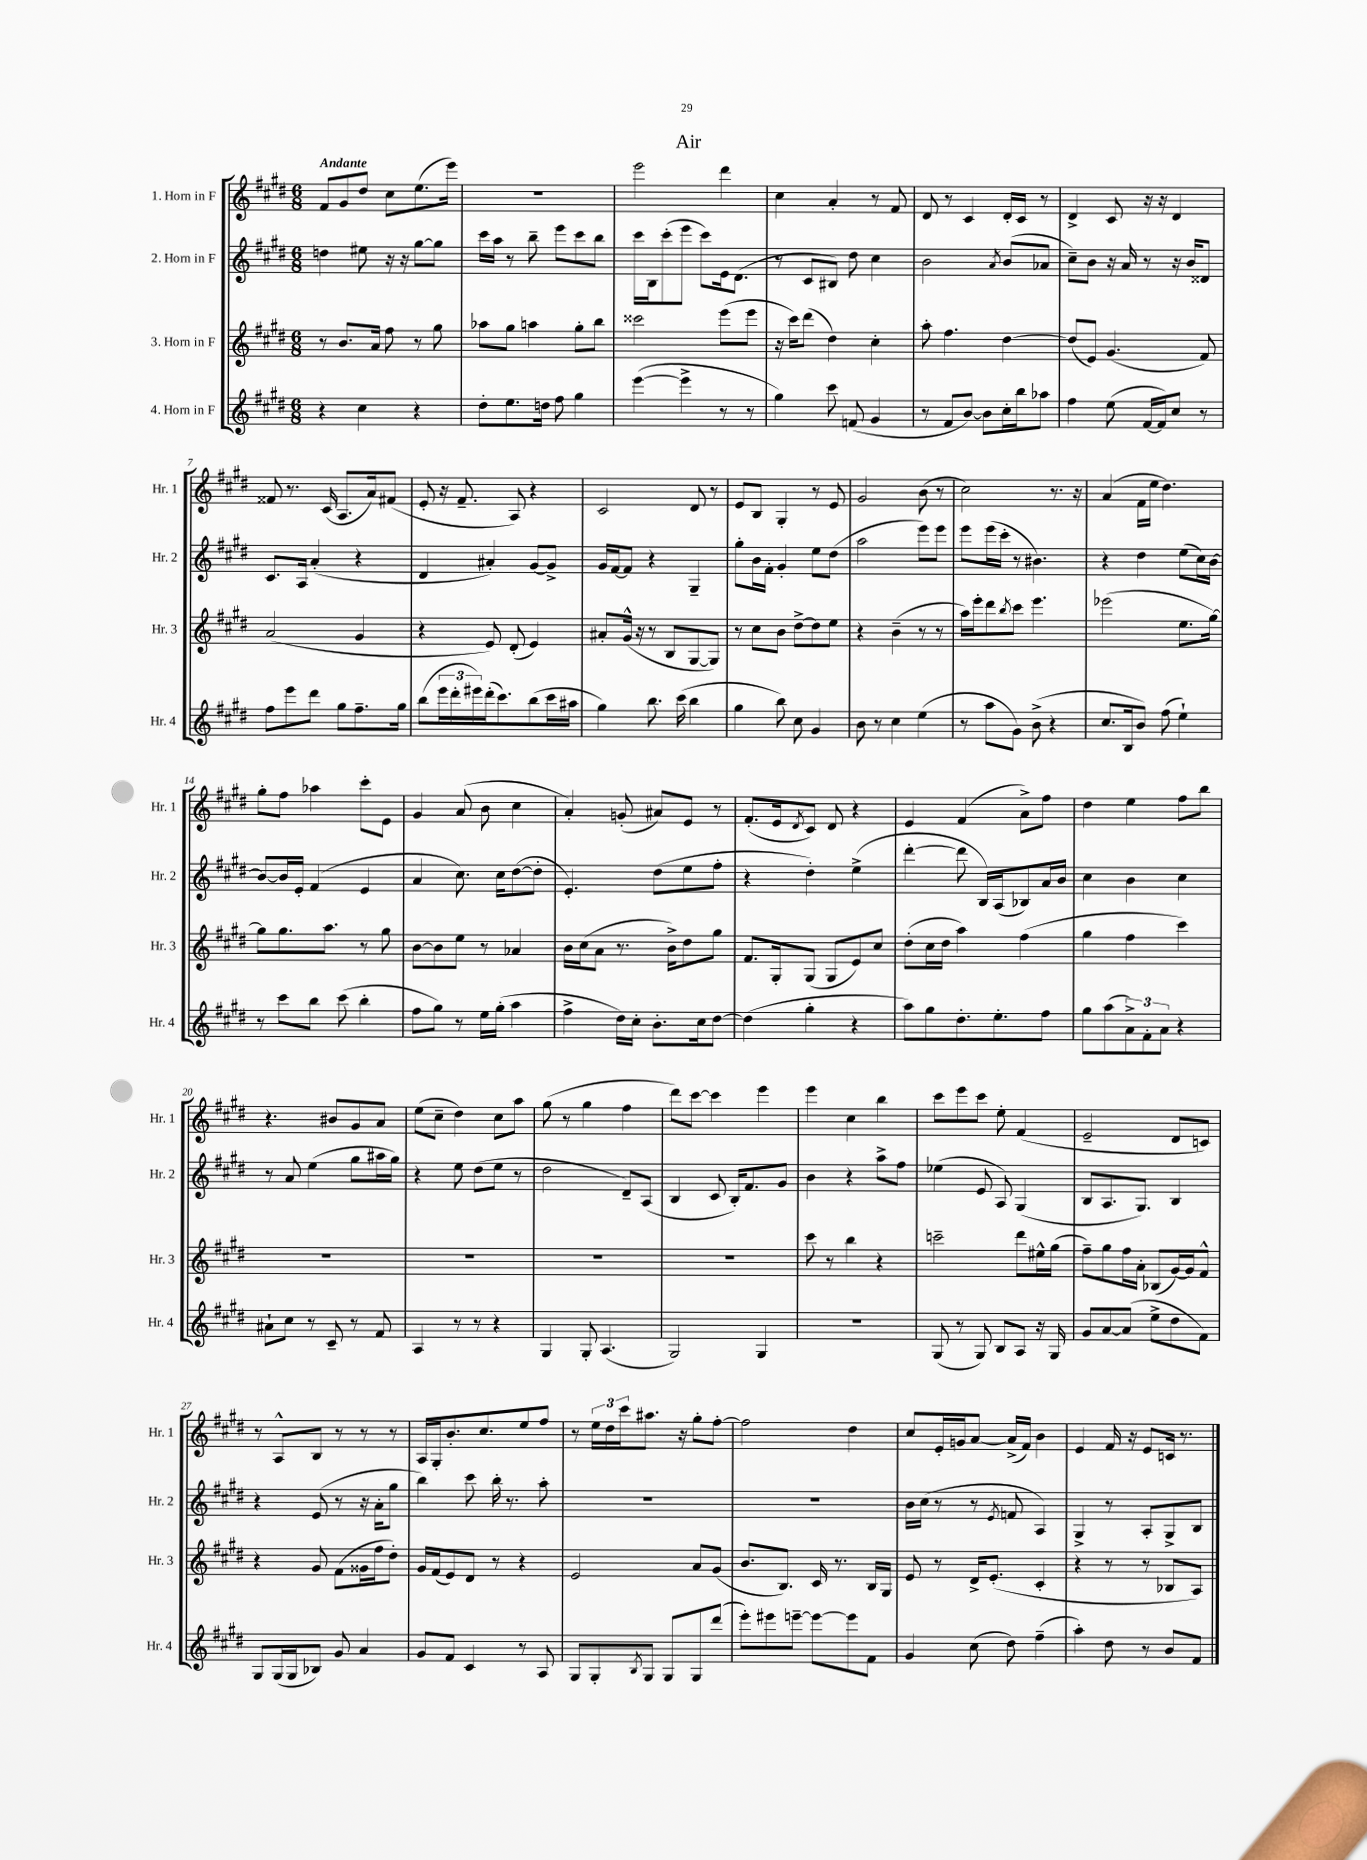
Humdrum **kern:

**kern	**kern	**kern	**kern
*staff4	*staff3	*staff2	*staff1
*clefG2	*clefG2	*clefG2	*clefG2
*k[f#c#g#d#]	*k[f#c#g#d#]	*k[f#c#g#d#]	*k[f#c#g#d#]
*M6/8	*M6/8	*M6/8	*M6/8
4r	8r	4dd	8f#
.	8.b	.	8g#
4cc#	.	8ee#	8dd#
.	16a	.	.
.	8ff#	16r	8cc#
.	.	16r	.
4r	8r	[8gg#	(8.ee
.	8gg#	8gg#]	.
.	.	.	16eee)
=	=	=	=
8dd#'	8aa-	16ccc#	2.r
.	.	16aa	.
8.ee	8gg#	8r	.
.	4aa	8bb~	.
16dd	.	.	.
8ff#	.	8eee	.
4gg#	8gg#'	8ccc#	.
.	8bb	8bb	.
=	=	=	=
([4eee	2ccc##	16ccc#	2eee
.	.	16B	.
.	.	(8ccc#'	.
4eee^]	.	8eee	.
.	.	8ccc#)	.
8r	(8eee	16e	4ddd#
.	.	(8.d#	.
8r	8eee	.	.
=	=	=	=
4gg#)	16r	8r	4cc#
.	16ccc#)	.	.
.	(8ddd#	8c#	.
8ccc#	4dd#)	8B#)	4a'
(8f	.	8dd#	.
4g#	4cc#'	4cc#	8r
.	.	.	8f#
=	=	=	=
8r	8aa'	2b	8d#
8f#	4.ff#	.	8r
[8b)	.	.	4c#
8b]	.	.	.
.	.	8qa	.
16cc#'	[4dd#	(8b	16d#'
16bb	.	.	16c#
8aa-	.	8a-	8r
=	=	=	=
4ff#	(8dd#]	8cc#~)	4d#^
.	8e)	8b	.
(8ee	(4.g#	16r	8c#
.	.	16a	.
[16f#	.	8r	16r
16f#])	.	.	16r
8cc#	.	16r	4d#
.	.	16b	.
8r	8f#)	8d##	.
=	=	=	=
8ff#	(2a	8.c#	8f##
8eee	.	.	8.r
.	.	16A	.
8ddd#	.	(4a'	.
.	.	.	(16c#
8gg#	.	.	8.A
8.ff#~	4g#	4r	.
.	.	.	16a)
.	.	.	(8f#
16gg#	.	.	.
=	=	=	=
(8bb	4r	4d#	8e'
24eee	.	.	16r
24ddd#'	.	.	.
.	.	.	8.f#~
24eee#)	.	.	.
(16ddd#'	8e)	4a#')	.
8.ccc#)	.	.	.
.	(8d#'	.	8A)
(8bb	4e)	[8g#	4r
16ccc#	.	8g#^]	.
16aa#	.	.	.
=	=	=	=
4gg#)	8a#'	16g#	2c#
.	.	[16f#	.
.	(16g#^^	8f#]	.
.	16r	.	.
8.bb	8r	4r	.
.	8B	.	.
(16ccc#	.	.	.
4bb	[8G#	4G#~	8d#
.	8G#])	.	8r
=	=	=	=
4gg#	8r	8gg#'	8e
.	8cc#	16b	8B
.	.	16f#'	.
8bb)	8b	4g#'	4G#'
8cc#	[8dd#^	.	.
4g#	8dd#]	8ee	8r
.	8ee	(8dd#	8e
=	=	=	=
8b	4r	2aa	2g#
8r	.	.	.
4cc#	(4b~	.	.
(4ee	8r	8eee)	(8b
.	8r	8eee	8r
=	=	=	=
8r	16aa)	8eee	2cc#)
.	16eee'	.	.
8aa	8ddd#	(16eee	.
.	.	16ccc#'	.
.	8qbb	.	.
8g#)	8ccc#	8r	.
(8b^	4.eee	4.b#)	.
4r	.	.	8.r
.	.	.	16r
=	=	=	=
8.cc#	(2eee-	4r	(4a
16B	.	.	.
8b)	.	4dd#	16f#
.	.	.	16ee
(8ff#	.	.	4.dd#)
4ee`)	8.ee	(8ee	.
.	.	16cc#)	.
.	[16gg#)	[16b	.
=	=	=	=
8r	8gg#]	8b_	8gg#'
8ccc#	8.gg#	16b]	8ff#
.	.	16e'	.
8bb	.	(4f#	4aa-
.	8.aa	.	.
(8ccc#	.	.	.
4bb'	8r	4e	8ccc#'
.	8gg#	.	8e
=	=	=	=
8ff#	[8b	4a	4g#
8gg#)	8b]	.	.
8r	8ee	8.cc#)	(8a
16ee	8r	.	8b
(16gg#'	.	16cc#	.
4aa	4a-	([8dd#	4cc#
.	.	8dd#']	.
=	=	=	=
4ff#^	16b	4.e')	4a')
.	(16cc#	.	.
.	8a	.	.
16dd#)	8.r	.	(8g'
16cc#'	.	.	.
8.b'	.	(8dd#	8a#)
.	16b^)	.	.
.	8dd#	8ee	8e
16cc#	.	.	.
[8dd#	8gg#	8ff#'	8r
=	=	=	=
(4dd#]	8.f#	4r	(8.f#'
.	16G#'	.	16e
.	.	.	8qd#
4gg#'	(8G#	4dd#')	8c#)
.	8G#	.	8d#
4r	8e)	(4ee^	4r
.	8cc#	.	.
=	=	=	=
8aa)	(8dd#'	[4ddd#'	4e
8gg#	16cc#	.	.
.	16dd#	.	.
8.dd#'	4aa)	8ddd#]	(4f#
.	.	16B)	.
8.ee'	.	(16A	.
.	(4ff#	8B-)	8a^)
8ff#	.	16a	8ff#
.	.	16b	.
=	=	=	=
8gg#	4gg#	4cc#	4dd#
(8aa	.	.	.
12a^)	4ff#	4b	4ee
12f#'	.	.	.
12a	.	.	.
4r	4ccc#)	4cc#	8ff#
.	.	.	8bb
=	=	=	=
8a#`	2.r	8r	4.r
8cc#	.	8a	.
8r	.	(4ee	.
8c#~	.	.	8b#
8r	.	8gg#	8g#
8f#	.	16aa#	8a
.	.	16gg#)	.
=	=	=	=
4A	2.r	4r	(8ee
.	.	.	8cc#~
8r	.	8ee	4dd#)
8r	.	(8dd#	.
4r	.	8ee	8cc#
.	.	8r	8aa
=	=	=	=
4G#	2.r	2dd#	(8gg#
.	.	.	8r
8G#'	.	.	4gg#
(4.A	.	.	.
.	.	8d#~)	4ff#
.	.	(8A	.
=	=	=	=
2G#)	2.r	4B	8ddd#)
.	.	.	[8ccc#
.	.	8c#	4ccc#]
.	.	16B')	.
.	.	8.f#	.
4G#	.	.	4eee
.	.	8g#	.
=	=	=	=
2.r	8ccc#	4b	4eee
.	8r	.	.
.	4bb	4r	4cc#
.	4r	8aa^	4bb
.	.	8ff#	.
=	=	=	=
(8G#	2ccc~	(4ee-	8ccc#
8r	.	.	8eee
8G#)	.	8e	8ccc#
8B	.	8A)	8ee'
8A	8ddd#	(4G#	(4f#
16r	16ee#^^	.	.
16G#	(16gg#	.	.
=	=	=	=
8g#	8ff#~)	8B	2e~
[8a	8gg#	8.A	.
(8a]	16ff#	.	.
.	16a'	8.G#)	.
8ee^	(8B-	.	.
8dd#	[16g#)	4B	8d#
.	16g#]	.	.
8f#)	8f#^^	.	8c)
=	=	=	=
8G#	4r	4r	8r
(16G#	.	.	8A^^
16G#	.	.	.
8B-)	8g#	(8e	8B
8g#	(8f#	8r	8r
4a	16g##	16r	8r
.	16ff#	16a'	.
.	8dd#')	8gg#	8r
=	=	=	=
8g#	16g#	4bb)	16A
.	(16f#	.	16G#'
8f#	8e)	.	8.b'
4c#	8d#	8ccc#	.
.	.	.	8.cc#
.	8r	16bb'	.
.	.	8.r	.
8r	4r	.	8ee
8A	.	8aa'	8ff#
=	=	=	=
8G#	2e	2.r	8r
8G#'	.	.	24ee
.	.	.	24dd#
.	.	.	24ccc#
8qB	.	.	.
8G#	.	.	8.aa#
8G#	.	.	.
.	.	.	16r
8G#	8a	.	8gg#'
(8ddd#	(8g#	.	[8ff#'
=	=	=	=
8eee')	8.b	2.r	2ff#]
8eee#	.	.	.
.	8.B)	.	.
[8eee~	.	.	.
8eee_	16c#	.	.
.	8.r	.	.
8eee]	.	.	4dd#
8f#	16B	.	.
.	16G#	.	.
=	=	=	=
4g#	8e	16b	8cc#
.	.	(16cc#	.
.	8r	8r	16e'
.	.	.	16g
(8cc#	16d#^	8r	[8a
.	(8.e'	.	.
.	.	8qe	.
8dd#)	.	8f	(16a^]
.	.	.	16f#)
(4ff#~	4c#'	4A)	4b
=	=	=	=
4aa')	4r	4G#^	4e
8dd#	8r	8r	16f#
.	.	.	16r
8r	8r	8A'	8e
8b	8B-	8G#^	16c
.	.	.	8.r
8f#	8A)	8B	.
==	==	==	==
*-	*-	*-	*-
